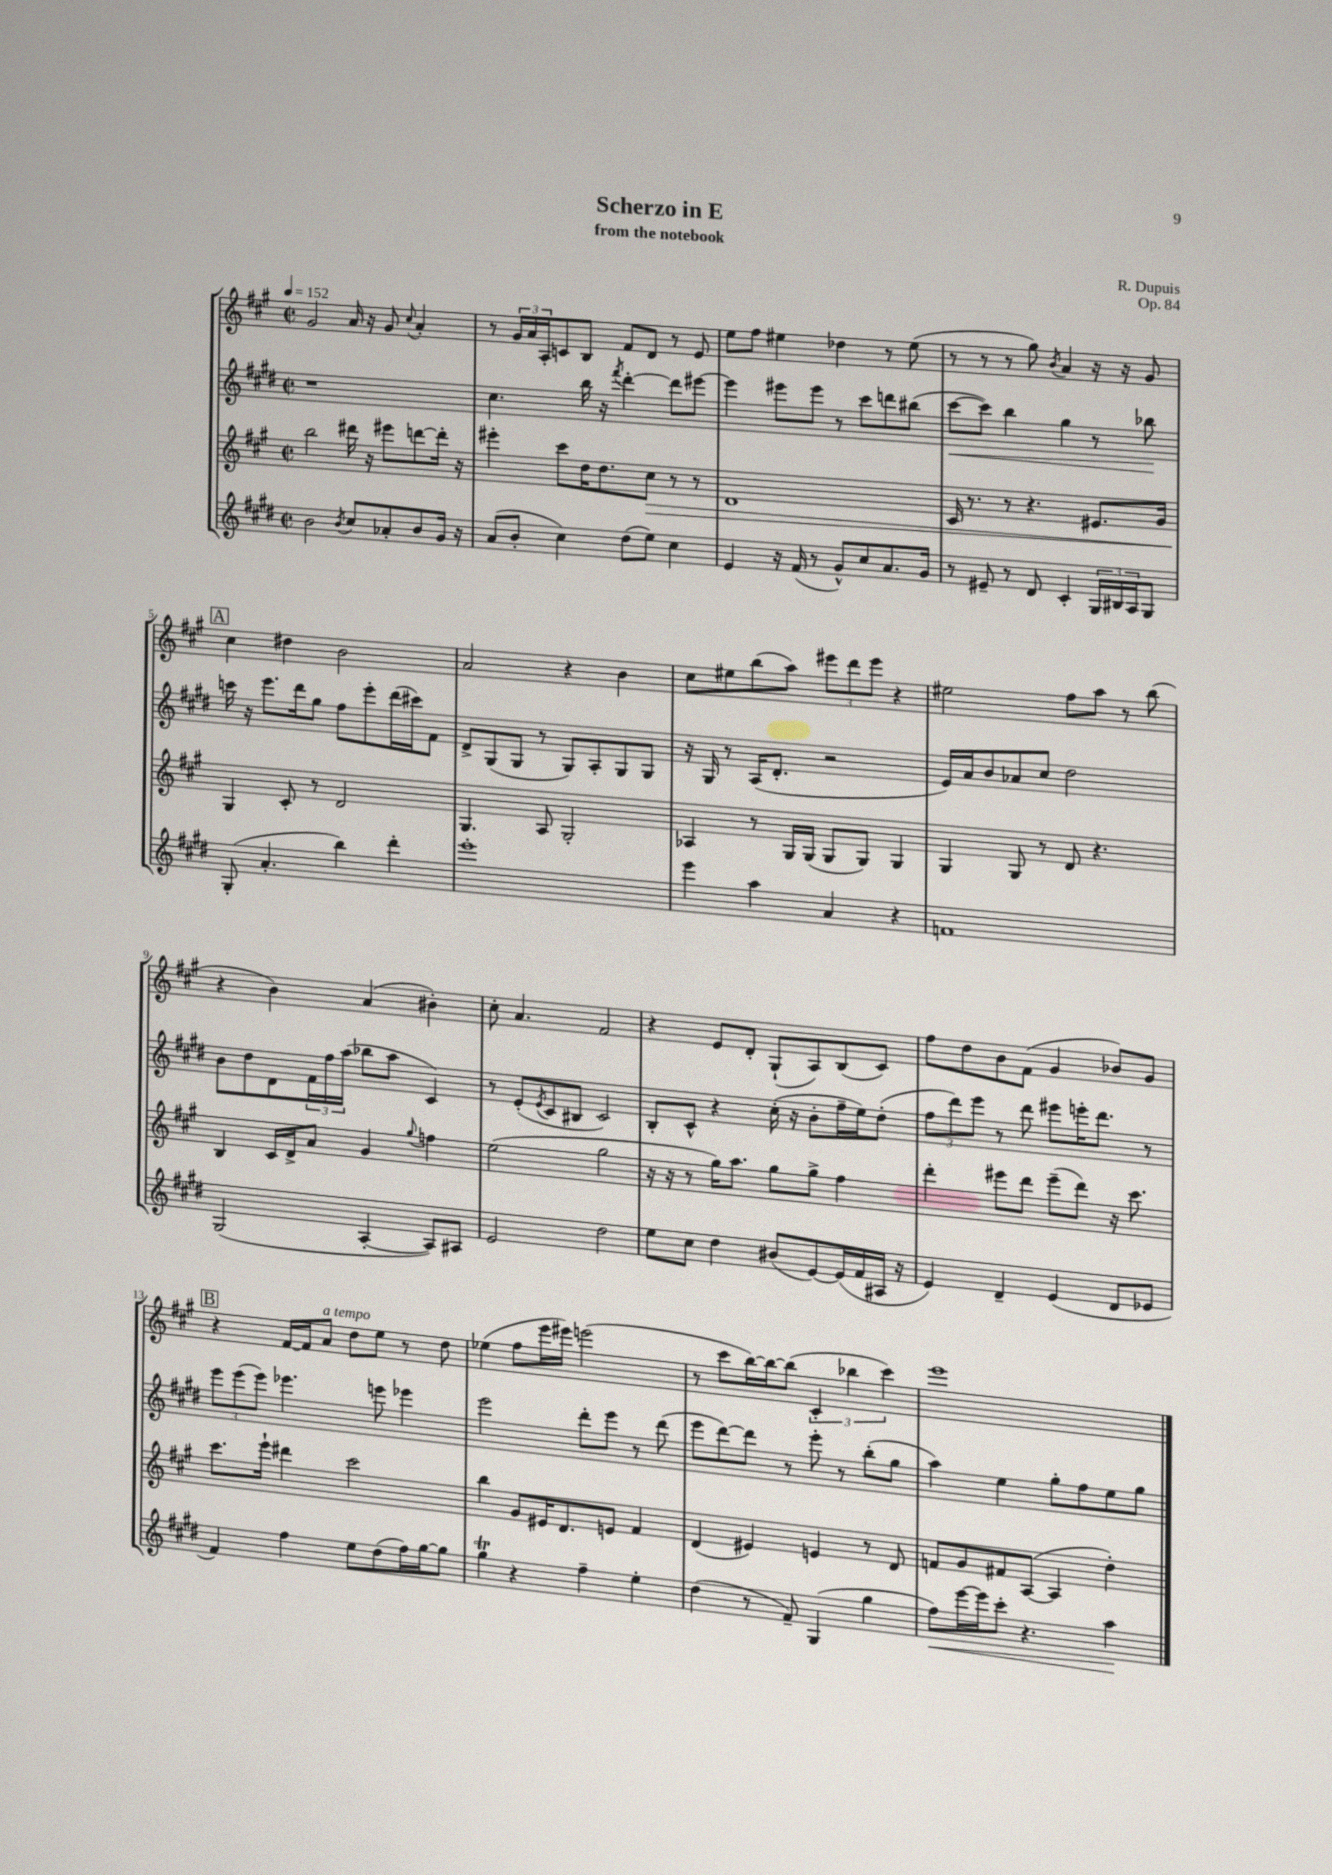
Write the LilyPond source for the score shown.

\header { title = "Scherzo in E" composer = "R. Dupuis" subtitle = "from the notebook" opus = "Op. 84" }
<<
\new StaffGroup <<
\new Staff = "s0" {
    \clef treble \key a \major \defaultTimeSignature \time 2/2 \tempo 4 = 152
    gis'2 a'16 r16 gis'8 \appoggiatura { cis''8 } a'4-. |
    r8 \tuplet 3/2 { gis'16 a'16 a16-. } c'8 b8 fis'8 d'8 r8 e'8 |
    e''8 fis''8 eis''4 des''4 r8 eis''8( |
    r8 r8 r8 gis''8) \acciaccatura { b'8 } a'4 r16 r16 gis'8 |
    \mark \markup { \box "A" } cis''4 dis''4 b'2 |
    a'2 r4 b'4 |
    cis''8 eis''8 b''8( a''8) \tuplet 3/2 { eis'''8 d'''8 eis'''8 } r4 |
    eis''2 fis''8 a''8 r8 b''8( |
    r4 b'4) a'4( bis'4-.) |
    cis''8-. a'4. fis'2 |
    r4 e'8 d'8-. gis8-!( a8) b8( cis'8) |
    fis''8 d''8 b'8 fis'8( gis'4 bes'8) gis'8 |
    \mark \markup { \box "B" } r4 fis'16~ fis'16 a'8^\markup { \italic "a tempo" } d''8 e''8 r8 d''8 |
    ees''4( fis''8 e'''16 eis'''16) e'''2( |
    r8 cis'''8 b''16~) b''16~ b''8( \tuplet 3/2 { cis'4-. bes''4 cis'''4) } |
    e'''1 \bar "|." |
}
\new Staff = "s1" {
    \clef treble \key e \major \defaultTimeSignature \time 2/2
    r1 |
    cis''4. b''16 r16 \acciaccatura { fis'''8 } dis'''4~-. dis'''8 eis'''8~ |
    eis'''4 eis'''8 eis'''8 r8 cis'''8 d'''8 bis''8( |
    cis'''8~\< cis'''8) b''4 gis''4 r8 bes''8\! |
    \mark \markup { \box "A" } c'''16 r16 e'''8. dis'''16 gis''8 fis''8 e'''8-. dis'''16( cis'''16) fis'8 |
    dis'8-> gis8( gis8 r8 gis8) a8-. gis8 gis8 |
    r16 gis16 r8 a16( dis'8.-. r2 |
    e'16) a'16 b'8 aes'8 cis''8 dis''2 |
    b'8 dis''8 dis'8 \tuplet 3/2 { fis'16 fis''16 a''16( } bes''8 a''8 cis'4) |
    r8 e'8-.( \acciaccatura { e'8 } cis'8 bis8 cis'2) |
    b8-. cis'8-^ r4 cis''16-.( r16 b'8-. fis''16-- e''16) dis''8-.( |
    \tuplet 3/2 { fis''8 dis'''8) e'''8 } r8 dis'''8 eis'''8 e'''16-. dis'''8. r8 |
    \mark \markup { \box "B" } \tuplet 3/2 { e'''8 e'''8( e'''8) } ees'''4. e'''8 ees'''4 |
    e'''2 dis'''8-. e'''8 r8 dis'''8( |
    e'''8 dis'''8~) dis'''8 r8 e'''8-. r8 b''8-.( gis''8 |
    a''4) e''4 gis''8-. fis''8 e''8 gis''8 \bar "|." |
}
\new Staff = "s2" {
    \clef treble \key a \major \defaultTimeSignature \time 2/2
    b''2 dis'''16 r16 eis'''8 d'''8~ d'''16-. r16 |
    eis'''4-. cis'''8 d''16 d''8. cis''8\> r8 r8 |
    d'1 |
    cis'16 r8. r8 r4. eis'8. gis'16 |
    \mark \markup { \box "A" } gis4\! cis'8-. r8 d'2 |
    gis4. a8 gis2-. |
    aes4 r8 gis16 gis16( gis8 gis8) gis4 |
    gis4 gis8 r8 d'8 r4. |
    b4 cis'16 d'16-> a'8 gis'4 \appoggiatura { gis''8 } f''4 |
    e''2( gis''2 |
    r16 r16 r8 gis''16) a''8. gis''8 gis''8-> fis''4 |
    d'''4-. eis'''8 d'''8 eis'''8--( d'''8) r16 cis'''8. |
    \mark \markup { \box "B" } cis'''8. e'''16-! dis'''4 cis'''2 |
    b''4 gis'8 eis'16 d'8. e'8 fis'4 |
    d'4( eis'4) e'4 r8 d'8 |
    f'8 gis'8 fis'8 a8~( a4 d''4-.) \bar "|." |
}
\new Staff = "s3" {
    \clef treble \key e \major \defaultTimeSignature \time 2/2
    b'2 \acciaccatura { b'8 } cis''8 aes'8-. b'8 gis'16 r16 |
    a'8( b'8-. cis''4) dis''8( e''8) cis''4 |
    e'4 r16 fis'16( r8 gis'8-^) cis''8 a'8. gis'16 |
    r8 eis'8-- r8 dis'8 cis'4-. \tuplet 3/2 { gis16 bis16 a16 } gis8 |
    \mark \markup { \box "A" } gis8-.( a'4.-. b''4) dis'''4-. |
    e'''1-. |
    e'''4 a''4 a'4 r4 |
    f'1 |
    gis2( a4~-. a8) ais8 |
    e'2 dis''2 |
    e''8 cis''8 dis''4 bis'8( e'8~) e'16( fis'16 ais16 r16 |
    e'4) dis'4-- e'4( dis'8 ees'8 |
    \mark \markup { \box "B" } fis'4) fis''4 e''8 dis''8( fis''16) gis''16~ gis''8 |
    gis''4\trill r4 fis''4-- e''4-. |
    dis''4( r8 fis'8--) gis4( gis''4 |
    fis''8\<) e'''16~ e'''16 cis'''8-. r4. a''4\! \bar "|." |
}
>>
>>
